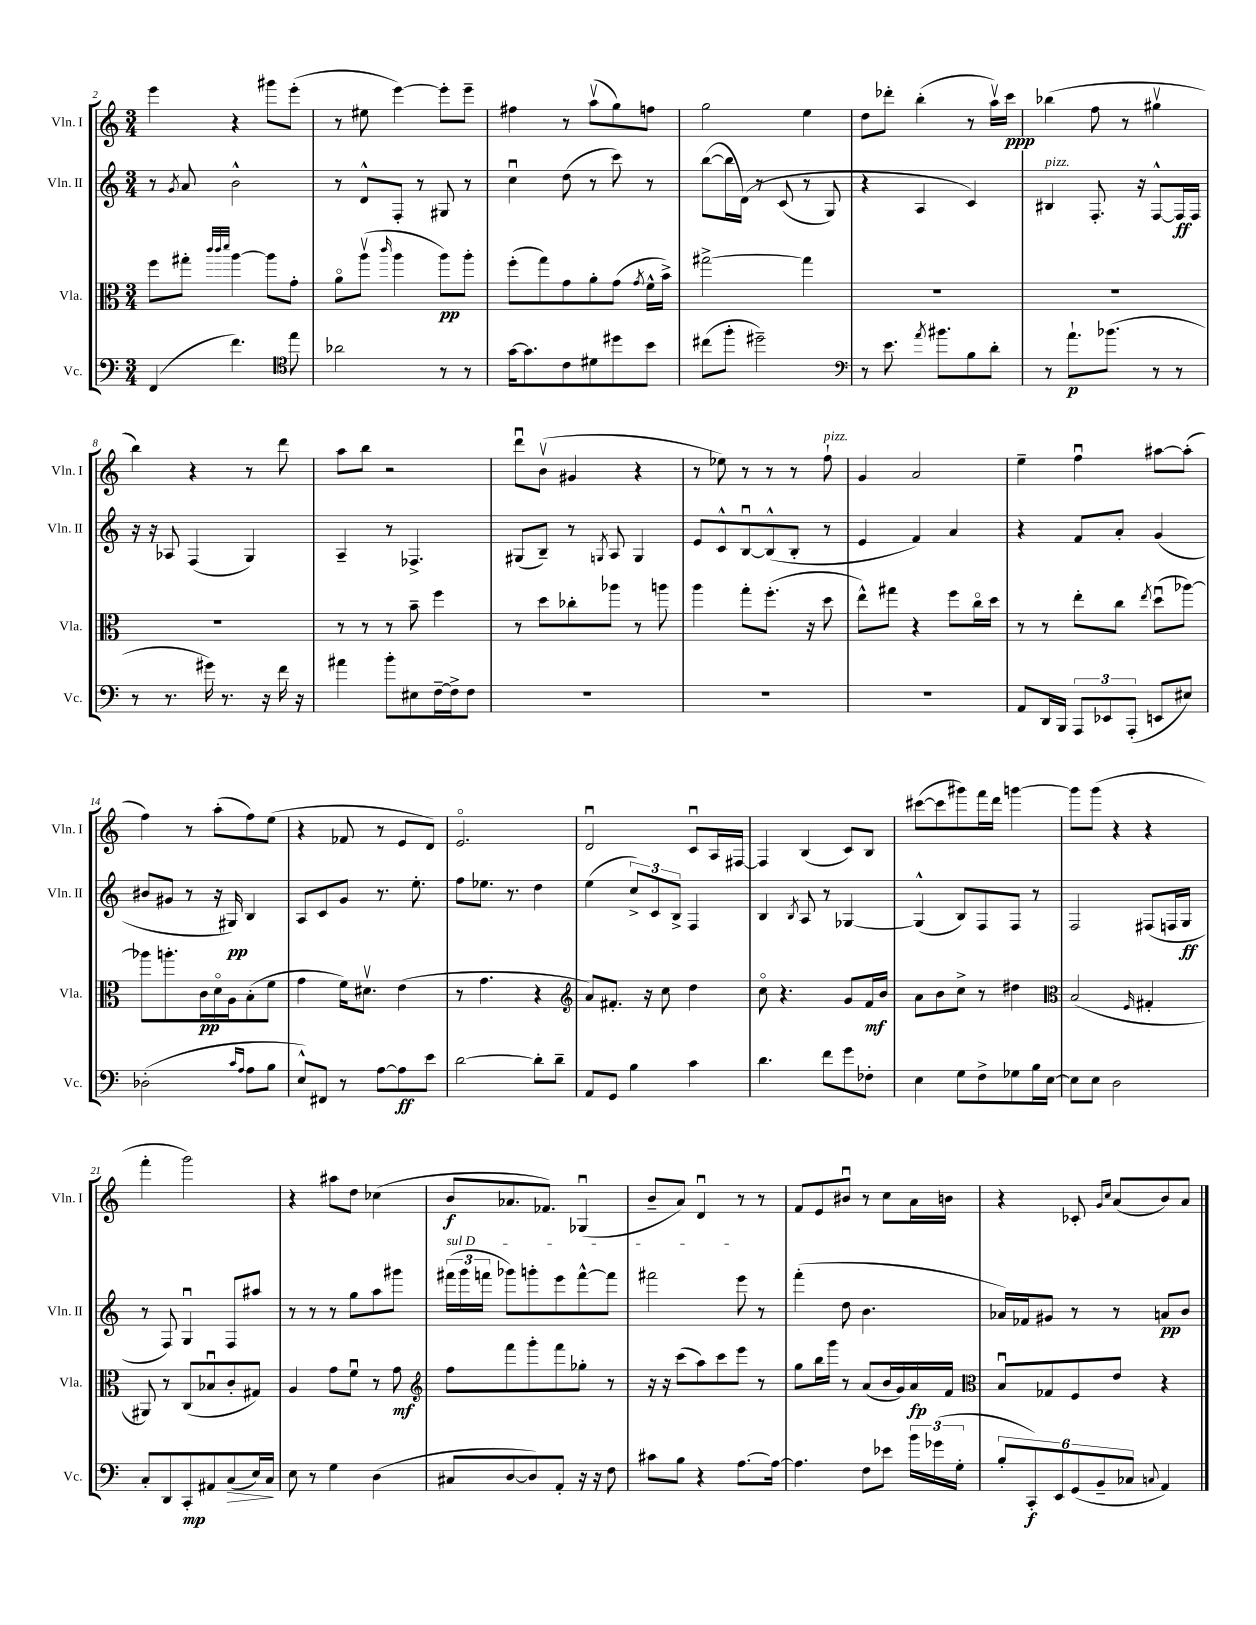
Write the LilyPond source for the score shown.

<<
\new StaffGroup <<
\new Staff = "s0" \with { instrumentName = "Vln. I" shortInstrumentName = "Vln. I" } {
    \clef treble \key c \major \numericTimeSignature \time 3/4
    \autoBeamOff e'''4 r4 gis'''8[ e'''8]-.( |
    r8 eis''8 e'''4~) e'''8[-. e'''8]-- |
    fis''4 r8 a''8[\upbow( g''8) f''8] |
    g''2 e''4 |
    d''8[ des'''8]-. b''4-.( r8 a''16[\upbow) c'''16]\ppp |
    bes''4( f''8 r8 gis''4\upbow |
    b''4) r4 r8 d'''8 |
    a''8[ b''8] r2 |
    d'''8[\downbow b'8]\upbow( gis'4 r4 |
    r8 ees''8) r8 r8 r8 f''8-!^\markup { \italic "pizz." } |
    g'4 a'2 |
    e''4-- f''4\downbow ais''8[~ ais''8]-.( |
    f''4) r8 a''8[-.( f''8) e''8]( |
    r4 fes'8 r8 e'8[ d'8]) |
    e'2.\flageolet |
    d'2\downbow c'8[\downbow a16 fis16]~ |
    fis4 b4( c'8[) b8] |
    cis'''8[~( cis'''8 gis'''8) f'''16 d'''16] g'''4~ |
    g'''8[ g'''8]( r4 r4 |
    f'''4-. g'''2) |
    r4 ais''8[ d''8] ces''4( |
    b'8[\f aes'8. fes'8.]) ges4\downbow( |
    b'8[-- a'8]) d'4\downbow r8 r8 |
    f'8[ e'8 bis'8]\downbow r8 c''8[ a'16 b'16] |
    r4 ces'8-. \grace { g'16[ c''16] } a'8[( b'8) a'8] \bar "|." |
}
\new Staff = "s1" \with { instrumentName = "Vln. II" shortInstrumentName = "Vln. II" } {
    \clef treble \key c \major \numericTimeSignature \time 3/4
    \autoBeamOff r8 \acciaccatura { g'8 } a'8 b'2-^ |
    r8 d'8[-^ f8]-. r8 gis8 r8 |
    c''4\downbow d''8( r8 c'''8) r8 |
    b''8[~( b''16 d'16])\( r8 c'8( r8 g8) |
    r4 a4 c'4\) |
    bis4^\markup { \italic "pizz." } f8.-. r16 f8[~-^ f16\ff f16] |
    r16 r16 aes8 f4( g4) |
    a4-- r8 fes4.-> |
    gis8[( b8]--) r8 \acciaccatura { g8 } a8 g4 |
    e'8[ c'8-^ b8~\downbow b8-^( b8]-. r8 |
    e'4 f'4) a'4 |
    r4 f'8[ a'8]-. g'4( |
    bis'8[ gis'8] r8 r16 gis16\pp) b4 |
    a8[ c'8 g'8] r8. e''8.-. |
    f''8[ ees''8.] r8. d''4 |
    e''4( \tuplet 3/2 { c''8[->) c'8 b8]-> } f4 |
    b4 \acciaccatura { b8 } a8 r8 ges4~ |
    ges4-^( b8[) f8 f8] r8 |
    f2 fis8[( f16 g16]\ff |
    r8 f8) g4\downbow f8[ ais''8] |
    r8 r8 r8 g''8[ a''8 gis'''8] |
    \tuplet 3/2 { \once \override TextSpanner.bound-details.left.text = \markup { \italic "sul D" } fis'''16[\startTextSpan( g'''16 f'''16] } ges'''8[) g'''8-. e'''8 f'''8~-^ f'''8] |
    fis'''2 e'''8\stopTextSpan r8 |
    f'''4-.( d''8 b'4. |
    aes'16[) fes'16 gis'8] r8 r8 a'8[\pp b'8] \bar "|." |
}
\new Staff = "s2" \with { instrumentName = "Vla." shortInstrumentName = "Vla." } {
    \clef alto \key c \major \numericTimeSignature \time 3/4
    \autoBeamOff f''8[ gis''8]-. \grace { c'''32[ c'''32 d'''32] } a''4~ a''8[ g'8]-. |
    a'8[\flageolet a''8]\upbow( \grace { c'''16 } a''4 a''8[\pp) a''8]-. |
    f''8[-.( g''8) g'8 a'8-. g'8]( \acciaccatura { g'8 } f'16[-^ b'16]->) |
    gis''2~-> gis''4 |
    R2. |
    R2. |
    R2. |
    r8 r8 r8 b'8-- f''4 |
    r8 d''8[ ces''8-. aes''8] r8 a''8 |
    a''4 g''8[-. f''8.]-.( r16 d''8 |
    e''8[-^) gis''8] r4 f''8[ c''16\flageolet d''16] |
    r8 r8 e''8[-. c''8] \acciaccatura { e''8 } d''8[\downbow( aes''8]~) |
    aes''8[ a''8.-. c'16\pp d'16\flageolet a16 b8-.( f'8] |
    g'4 f'16[) dis'8.]\upbow e'4( |
    r8 g'4. r4 |
    \clef treble a'8[) fis'8.]-. r16 c''8 d''4 |
    c''8\flageolet r4. g'8[ f'16\mf b'16] |
    a'8[ b'8 c''8]-> r8 dis''4 |
    \clef alto b2( \grace { f16 } gis4-. |
    ais,8) r8 c8[( bes8\downbow c'8-. gis8]) |
    a4 g'8[ f'8]\downbow r8 g'8\mf |
    \clef treble f''8[ f'''8 g'''8-. f'''8 ges''8]-. r8 |
    r16 r16 c'''8[( a''8) c'''8 e'''8] r8 |
    g''8[ b''16 g'''16] r8 a'8[( b'16 g'16) a'16\fp f'16] |
    \clef alto b8[\downbow ges8 f8 e'8] r4 \bar "|." |
}
\new Staff = "s3" \with { instrumentName = "Vc." shortInstrumentName = "Vc." } {
    \clef bass \key c \major \numericTimeSignature \time 3/4
    \autoBeamOff f,4( f'4.) \clef tenor e''8 |
    aes'2 r8 r8 |
    g'16[~ g'8. c'8 dis'8 dis''8 b'8] |
    cis''8[( f''8]-. dis''2--) |
    \clef bass r8 e'8. \acciaccatura { a'8 } bis'8.[ b8 d'8]-. |
    r8 a'8.[-!\p bes'8.]( r8 r8 |
    r8 r8. gis'16) r8. r16 f'16 r16 |
    ais'4 b'8[-. eis8 f16~-- f16-> f8] |
    R2. |
    R2. |
    R2. |
    a,8[ d,16 b,,16] \tuplet 3/2 { a,,8[ ees,8 a,,8]-.( } e,8[ eis8]) |
    des2-.( \grace { c'16[ a16] } a8[ b8] |
    e8[-^) fis,8] r8 a8[~ a8\ff e'8] |
    d'2~ d'8[-. d'8]-- |
    a,8[ g,8] b4 c'4 |
    d'4. f'8[ g'8 fes8]-. |
    e4 g8[ f8-> ges8 b16 e16]~ |
    e8[ e8] d2 |
    c8[-. d,8 c,8-.\mp ais,8 c8\>( e16) c16]\! |
    e8 r8 g4 d4( |
    cis8[ d8~ d8) a,8]-. r16 r16 f8 |
    cis'8[ b8] r4 a8.[~ a16]~ |
    a4. f8[ ees'8] \tuplet 3/2 { b'16[ ges'16( g16]-. } |
    \tuplet 6/4 { b8[-. c,8-.\f) e,8 g,8( b,8-- ces8] } \appoggiatura { c8 } a,4) \bar "|." |
}
>>
>>
\layout { \context { \Score currentBarNumber = #2 } }
